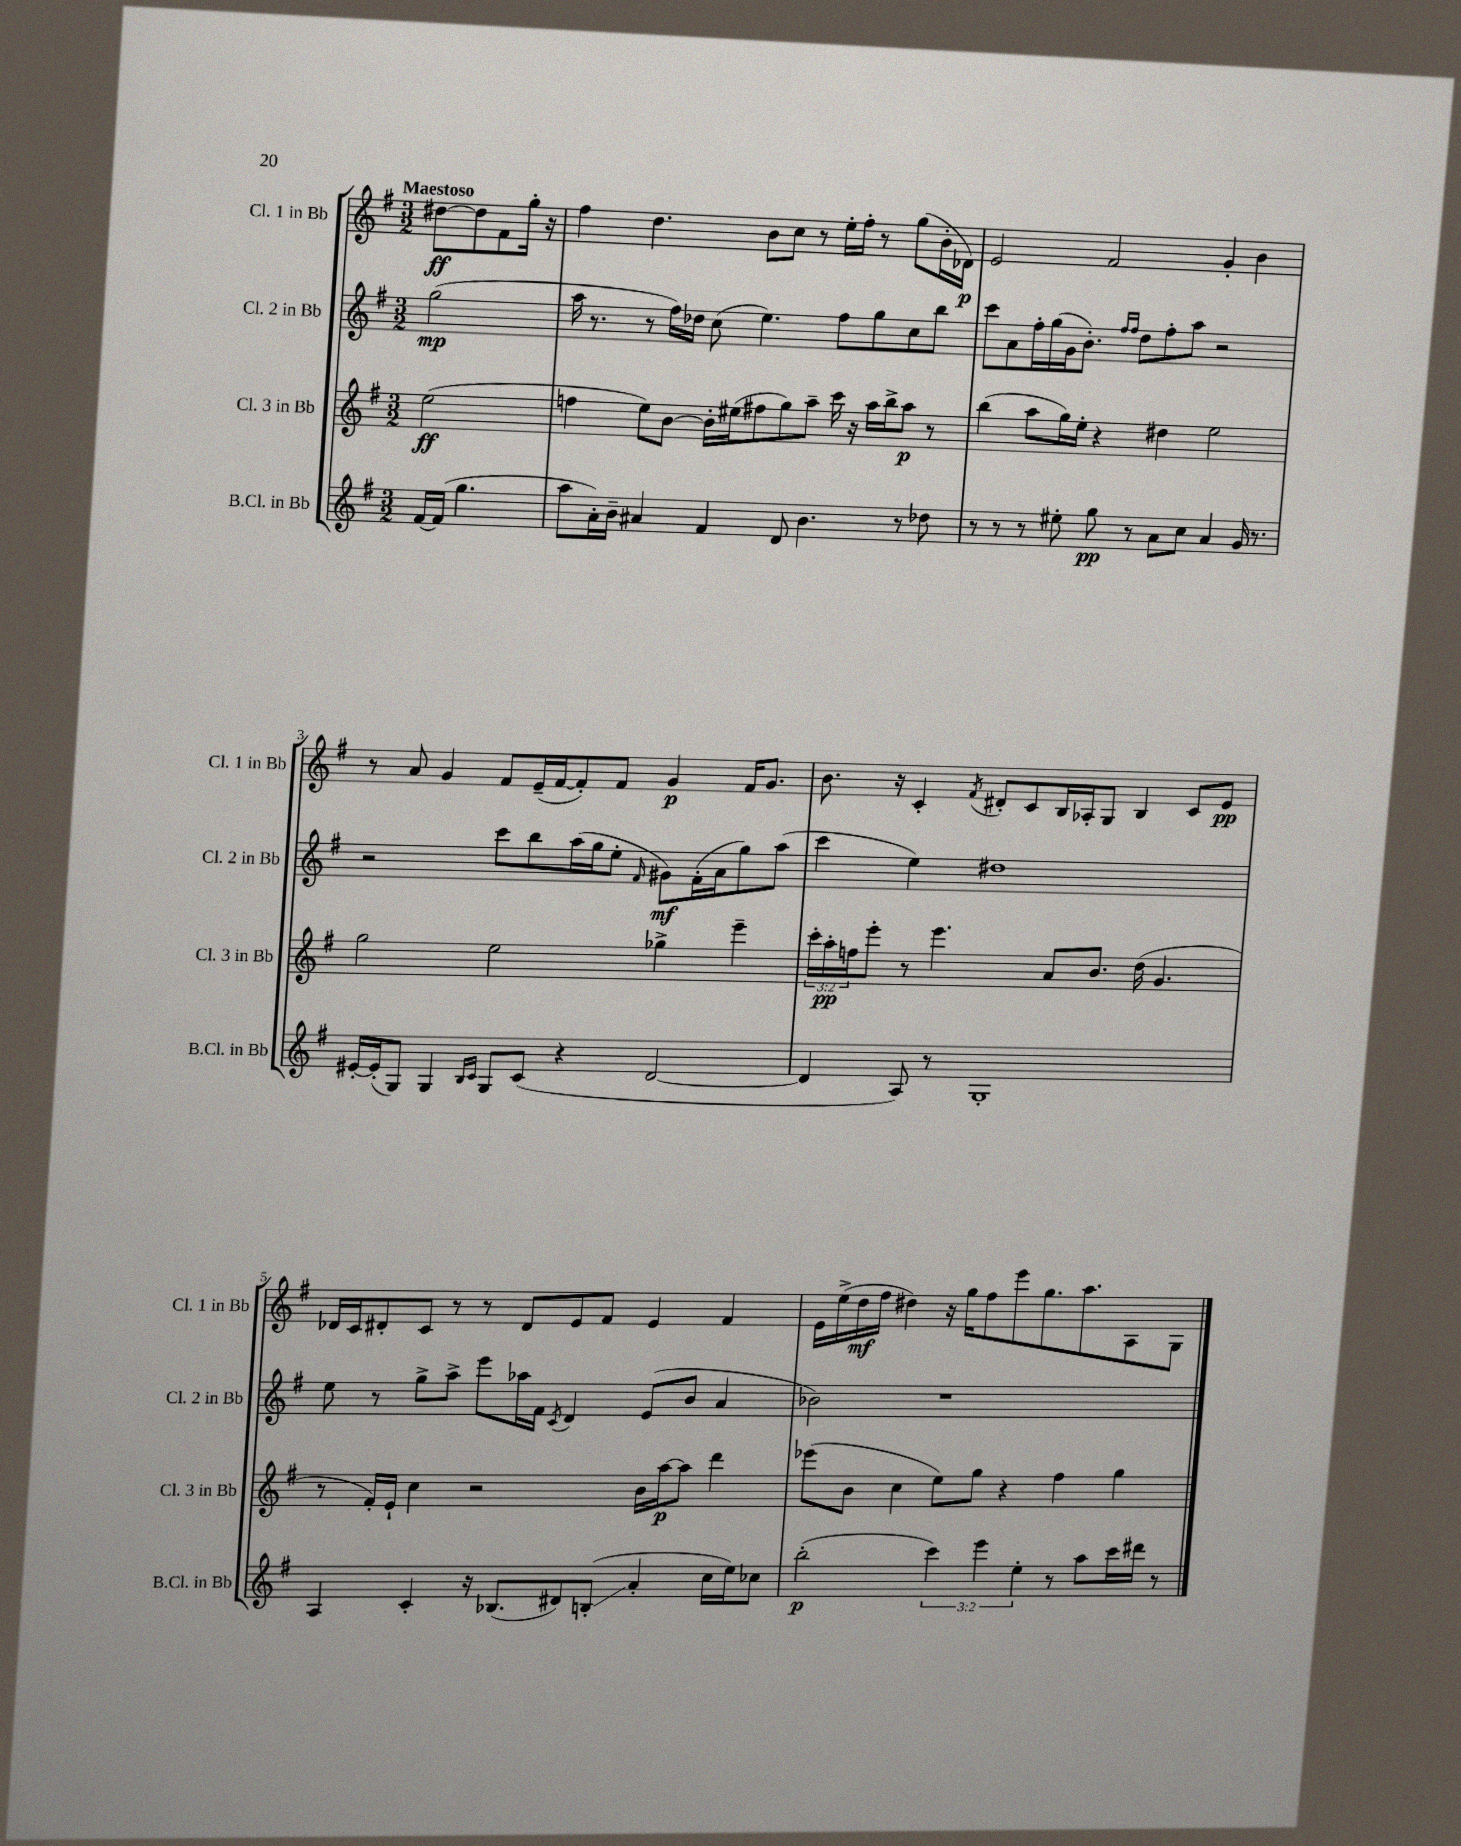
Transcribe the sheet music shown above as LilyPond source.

<<
\new StaffGroup <<
\new Staff = "s0" \with { instrumentName = "Cl. 1 in Bb" shortInstrumentName = "Cl. 1 in Bb" } {
    \clef treble \key g \major \numericTimeSignature \time 3/2 \partial 2 \tempo "Maestoso"
    dis''8~\ff dis''8 fis'8 g''16-. r16 |
    fis''4 d''4. b'8 c''8 r8 e''16-. fis''16-. r8 g''8( b'16-. des'16\p) |
    e'2 fis'2 g'4-. b'4 |
    r8 a'8 g'4 fis'8 e'16--( fis'16~ fis'8-.) fis'8 g'4\p fis'16 g'8. |
    b'8. r16 c'4-. \acciaccatura { fis'8 } dis'8-. c'8 b16 aes16-. g8 b4 c'8 e'8\pp |
    des'16 c'16 dis'8-. c'8 r8 r8 dis'8 e'8 fis'8 e'4 fis'4 |
    e'16 e''16->( d''16\mf fis''16 dis''4) r16 g''16 fis''8 e'''8 g''8. a''8. a8 g8 \bar "|." |
}
\new Staff = "s1" \with { instrumentName = "Cl. 2 in Bb" shortInstrumentName = "Cl. 2 in Bb" } {
    \clef treble \key g \major \numericTimeSignature \time 3/2 \partial 2
    g''2\mp( |
    a''16 r8. r8 fis''16) des''16 c''8( e''4.) fis''8 g''8 c''8 b''8 |
    c'''8 a'8 fis''16-. g''16( g'16 b'8.-.) \grace { fis''16 fis''16 } d''8 fis''8-. a''8 r2 |
    r2 c'''8 b''8 a''16( g''16 e''8-. \grace { fis'16 } gis'8\mf) fis'16-.( a'16 g''8) a''8( |
    c'''4 e''4) dis''1 |
    e''8 r8 g''8-> a''8-> e'''8 aes''16 fis'16 \acciaccatura { c'8 } d'4 e'8( b'8 a'4 |
    bes'2) r1 \bar "|." |
}
\new Staff = "s2" \with { instrumentName = "Cl. 3 in Bb" shortInstrumentName = "Cl. 3 in Bb" } {
    \clef treble \key g \major \numericTimeSignature \time 3/2 \override Staff.TupletNumber.text = #tuplet-number::calc-fraction-text \partial 2
    e''2\ff( |
    f''4 e''8) b'8~ b'16-. eis''16( fis''8 g''8) a''8-- c'''16 r16 a''16 b''16-> a''8\p r8 |
    b''4( a''8 g''16) e''16-. r4 dis''4 e''2 |
    g''2 e''2 ges''4-> e'''4-- |
    \tuplet 3/2 { c'''16-. a''16-.\pp f''16 } e'''8-. r8 e'''4. a'8 b'8. d''16( g'4. |
    r8 fis'16-.) e'16-! c''4 r2 b'16 a''16~\p a''8 d'''4 |
    ees'''8( b'8 c''4 e''8) g''8 r4 fis''4 g''4 \bar "|." |
}
\new Staff = "s3" \with { instrumentName = "B.Cl. in Bb" shortInstrumentName = "B.Cl. in Bb" } {
    \clef treble \key g \major \numericTimeSignature \time 3/2 \override Staff.TupletNumber.text = #tuplet-number::calc-fraction-text \partial 2
    fis'16~ fis'16( g''4. |
    a''8 a'16-.) b'16-- ais'4 fis'4 d'8 b'4. r8 des''8 |
    r8 r8 r8 eis''8-. g''8\pp r8 a'8 c''8 a'4 g'16 r8. |
    eis'16~-. eis'16-.( g8) g4 \grace { b16 c'16 } g8 c'8( r4 d'2~ |
    d'4 a8) r8 g1-. |
    a4 c'4-. r16 bes8.( dis'8) b8-.\glissando( a'4-. c''16 e''16) ces''8 |
    b''2-.\p( \tuplet 3/2 { c'''4) e'''4 e''4-. } r8 a''8 c'''16 dis'''16 r8 \bar "|." |
}
>>
>>
